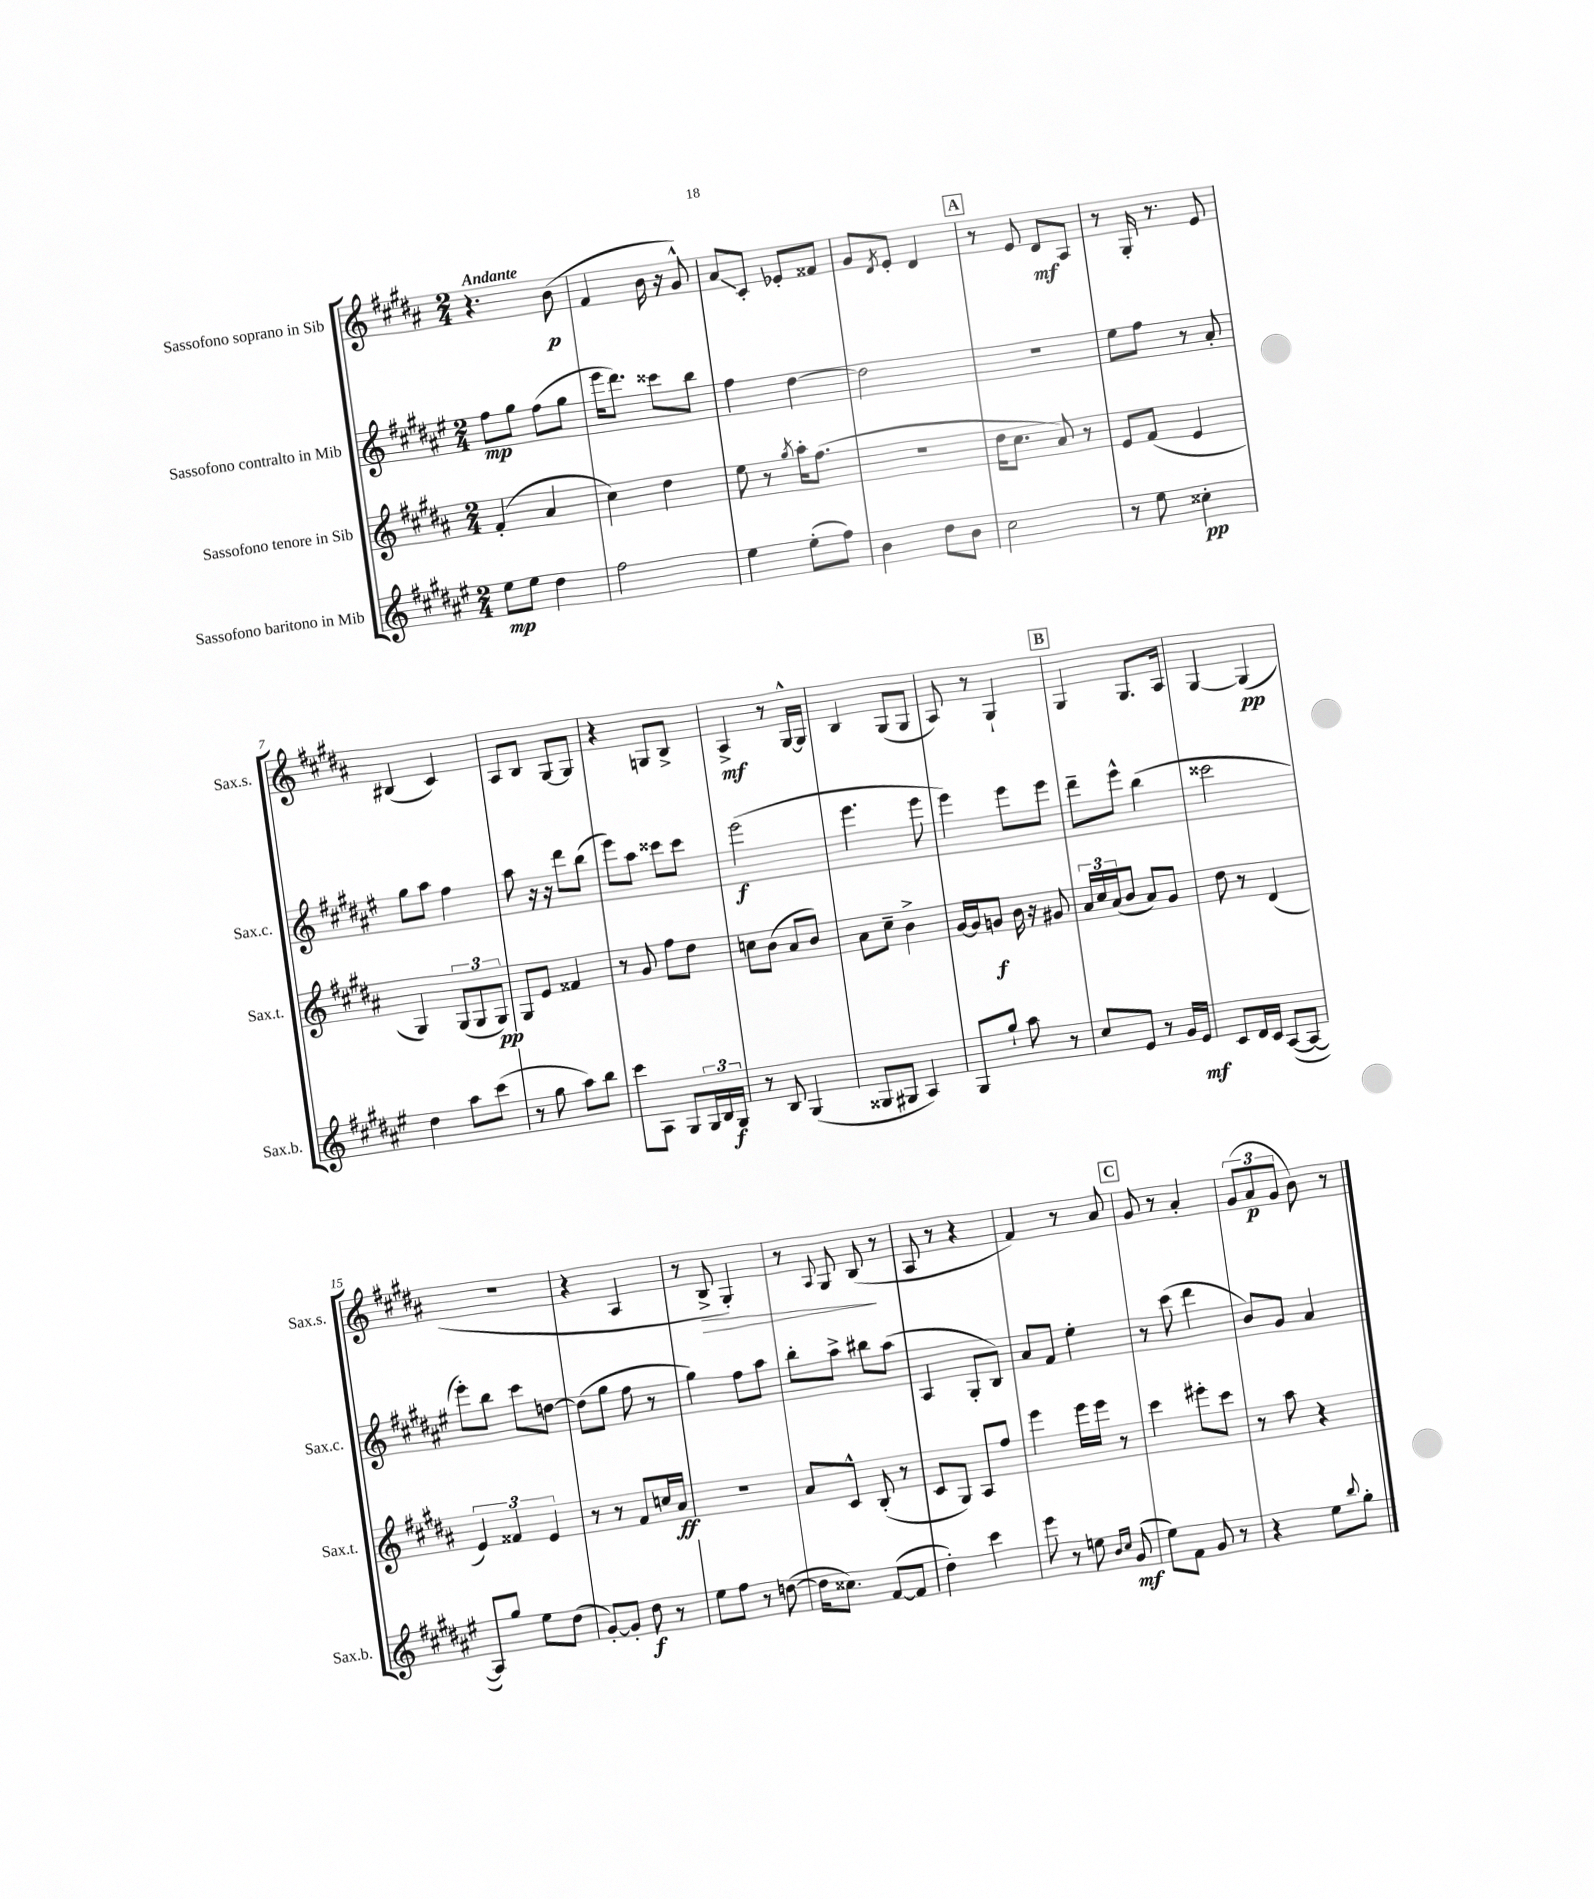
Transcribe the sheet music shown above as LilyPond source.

<<
\new StaffGroup <<
\new Staff = "s0" \with { instrumentName = "Sassofono soprano in Sib" shortInstrumentName = "Sax.s." } {
    \clef treble \key b \major \numericTimeSignature \time 2/4 \tempo "Andante"
    r4. b'8\p( |
    fis'4 b'16 r16 gis'8-^) |
    ais'8\glissando cis'8-. ees'8-. fisis'8 |
    gis'8 \acciaccatura { dis'8 } e'8-. dis'4 |
    \mark \markup { \box "A" } r8 e'8 dis'8\mf ais8 |
    r8 gis16-. r8. e'8 |
    bis4( cis'4) |
    ais8 b8 gis8~ gis8 |
    r4 g8 b8-> |
    ais4->\mf r8 gis16~-^ gis16 |
    b4 gis8( gis8 |
    ais8) r8 gis4-! |
    \mark \markup { \box "B" } gis4 gis8. ais16 |
    gis4~ gis4\pp( |
    R2 |
    r4 ais4 |
    r8 b8->\> gis4-.) |
    r8 \appoggiatura { ais8 } gis8 b8\!( r8 |
    ais8 r8 r4 |
    fis'4) r8 ais'8 |
    \mark \markup { \box "C" } gis'8 r8 ais'4-. |
    \tuplet 3/2 { gis'8( ais'8\p gis'8 } b'8) r8 \bar "|." |
}
\new Staff = "s1" \with { instrumentName = "Sassofono contralto in Mib" shortInstrumentName = "Sax.c." } {
    \clef treble \key fis \major \numericTimeSignature \time 2/4
    fis''8\mp gis''8 fis''8( gis''8 |
    eis'''16 dis'''8.) cisis'''8 b''8 |
    fis''4 dis''4~ |
    dis''2 |
    \mark \markup { \box "A" } r2 |
    eis''8 fis''8 r8 ais'8-. |
    gis''8 ais''8 fis''4 |
    ais''8 r16 r16 dis'''8 b''8( |
    eis'''8) ais''8 cisis'''8 cisis'''8 |
    eis'''2\f( |
    eis'''4. eis'''8 |
    eis'''4) eis'''8 eis'''8 |
    \mark \markup { \box "B" } dis'''8-- eis'''8-^ b''4( |
    cisis'''2 |
    eis'''8-.) b''8 cis'''8 d''8~ |
    d''8( gis''8 fis''8 r8 |
    gis''4) fis''8 ais''8 |
    b''8-. ais''8-> bis''8 ais''8( |
    ais4 gis8-. b8) |
    ais'8 fis'8 eis''4-. |
    \mark \markup { \box "C" } r8 cis'''8( dis'''4 |
    b'8) gis'8 ais'4 \bar "|." |
}
\new Staff = "s2" \with { instrumentName = "Sassofono tenore in Sib" shortInstrumentName = "Sax.t." } {
    \clef treble \key b \major \numericTimeSignature \time 2/4
    fis'4-.( ais'4 |
    cis''4) dis''4 |
    e''8 r8 \acciaccatura { gis''8 } ais''16-. fis''8.( |
    R2 |
    \mark \markup { \box "A" } dis''16 cis''8. ais'8) r8 |
    e'8 fis'8( e'4 |
    gis4) \tuplet 3/2 { gis8( gis8 gis8\pp) } |
    gis8 e'8 fisis'4 |
    r8 gis'8 fis''8 dis''8 |
    c''8 b'8( ais'8 b'8) |
    ais'8 cis''8-- b'4-> |
    gis'16~ gis'16 g'8\f b'16 r16 gis'8 |
    \mark \markup { \box "B" } \tuplet 3/2 { ais'16 cis''16 ais'16( } b'8 ais'8) gis'8 |
    dis''8 r8 dis'4( |
    \tuplet 3/2 { e'4) fisis'4 e'4 } |
    r8 r8 fis'8 c''16 ais'16\ff |
    r2 |
    ais'8 cis'8-^ b8-.( r8 |
    cis'8 gis8) ais8 fis''8 |
    e'''4 e'''16 e'''16 r8 |
    \mark \markup { \box "C" } cis'''4 eis'''8-. cis'''8 |
    r8 ais''8 r4 \bar "|." |
}
\new Staff = "s3" \with { instrumentName = "Sassofono baritono in Mib" shortInstrumentName = "Sax.b." } {
    \clef treble \key fis \major \numericTimeSignature \time 2/4
    eis''8\mp eis''8 dis''4 |
    fis''2 |
    eis''4 eis''8-.( fis''8) |
    b'4 dis''8 b'8 |
    \mark \markup { \box "A" } cis''2 |
    r8 eis''8 cisis''4-.\pp |
    dis''4 ais''8 cis'''8( |
    r8 gis''8 ais''8) b''8 |
    cis'''8 ais8 gis8 \tuplet 3/2 { gis16 b16 gis16\f } |
    r8 b8 gis4( |
    gisis8 gis8 ais4) |
    gis8 gis''8-! ais''8 r8 |
    \mark \markup { \box "B" } cis''8 eis'8 r8 gis'16 eis'16\mf |
    cis'8 dis'16 cis'16 ais8~( ais8~ |
    ais8) gis''8 eis''8 dis''8( |
    gis'8~-.) gis'8-. dis''8\f r8 |
    eis''8 fis''8 r8 d''8~( |
    d''16 cisis''8.) fis'8~( fis'8 |
    dis''4-.) cis'''4 |
    eis'''8 r8 e''8 \grace { b'16 cis''16 } gis'8\mf( |
    \mark \markup { \box "C" } eis''8) fis'8 gis'8 r8 |
    r4 eis''8 \appoggiatura { b''8 } gis''8-. \bar "|." |
}
>>
>>
